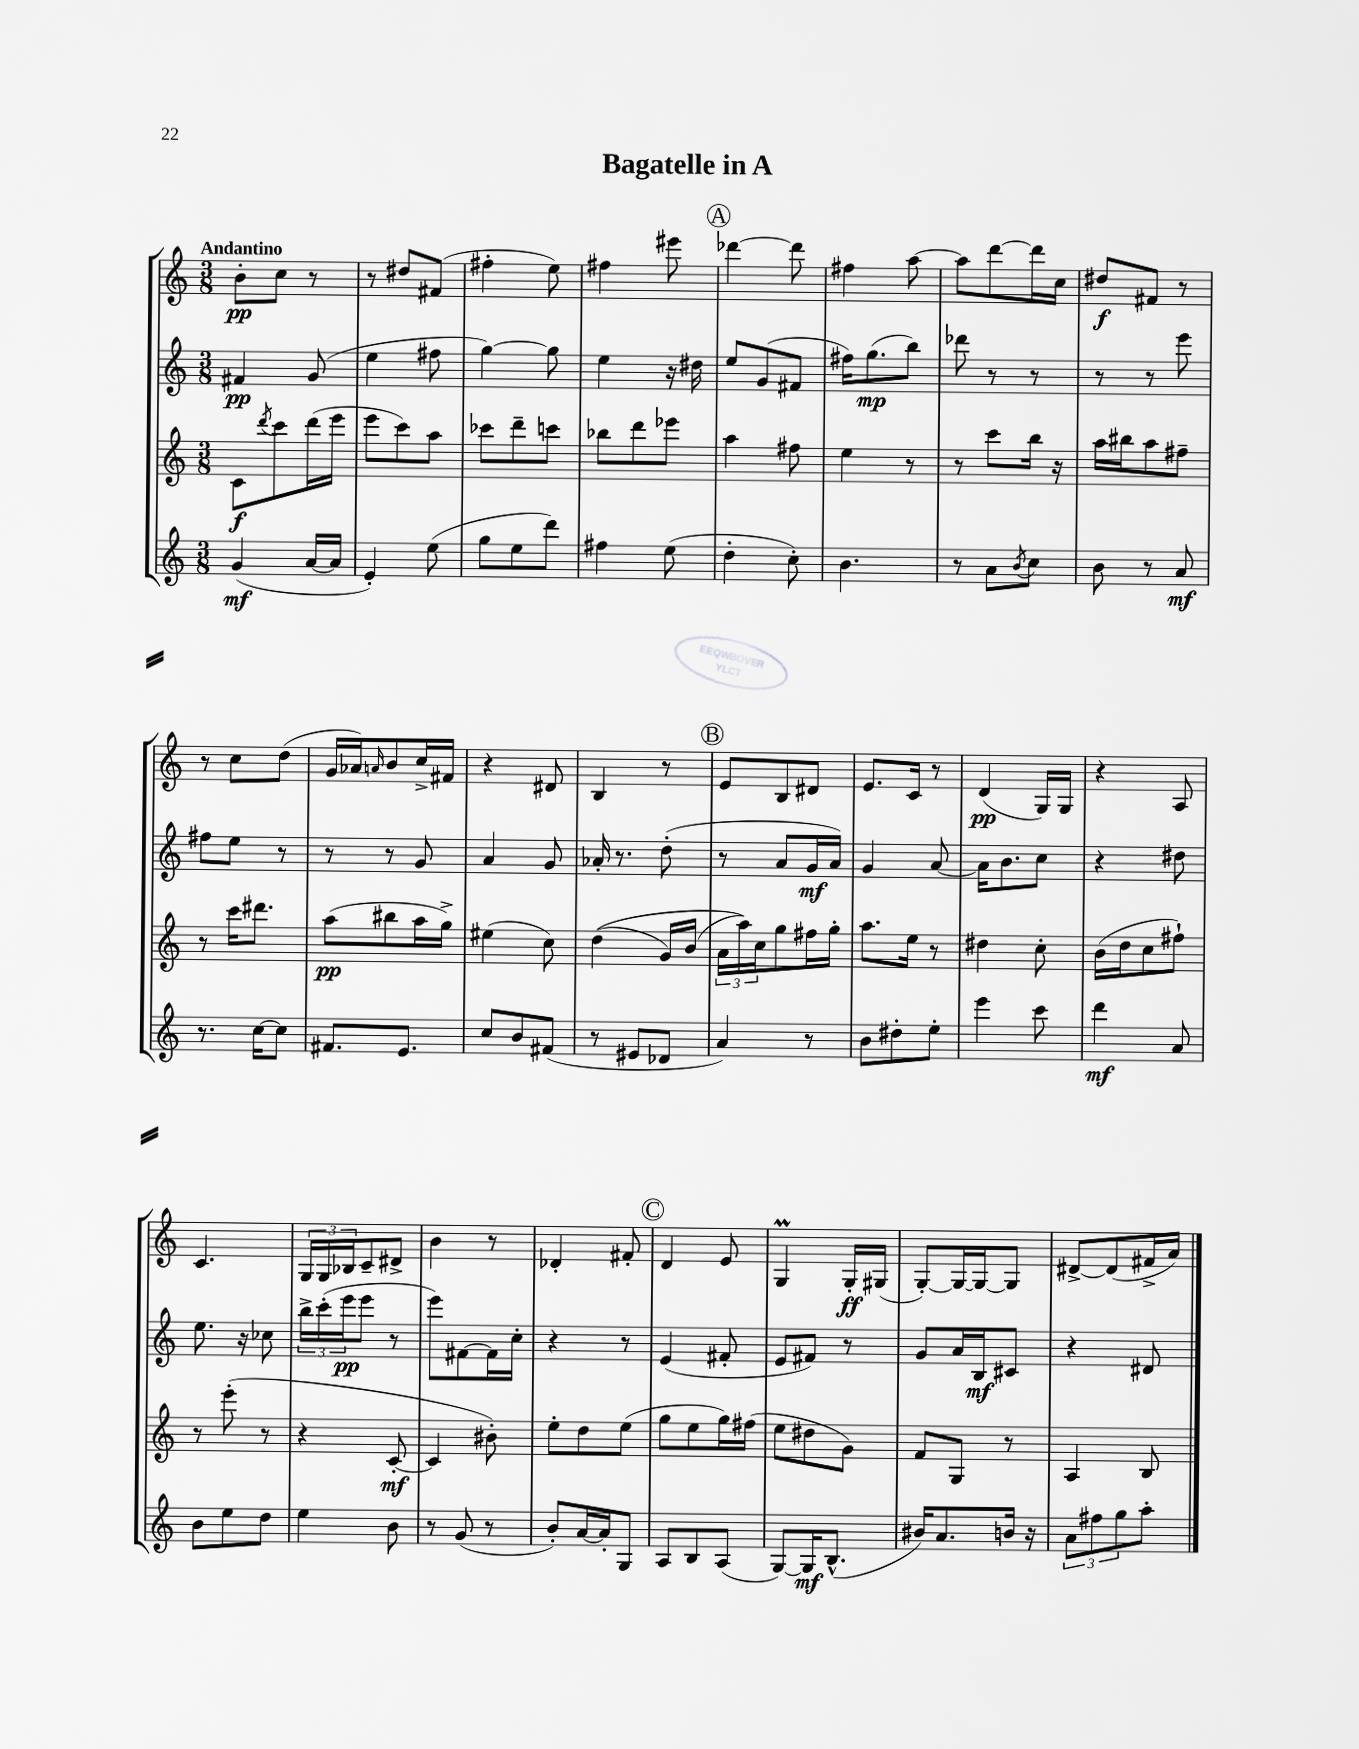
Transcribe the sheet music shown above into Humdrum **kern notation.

**kern	**dynam	**kern	**dynam	**kern	**dynam	**kern	**dynam
*part4	*part4	*part3	*part3	*part2	*part2	*part1	*part1
*staff4	*staff4	*staff3	*staff3	*staff2	*staff2	*staff1	*staff1
*clefG2	*	*clefG2	*	*clefG2	*	*clefG2	*
*k[]	*	*k[]	*	*k[]	*	*k[]	*
*M3/8	*	*M3/8	*	*M3/8	*	*M3/8	*
=1	=1	=1	=1	=1	=1	=1	=1
!	!	!	!	!	!	!LO:TX:a:B:t=Andantino	!
(4g/	mf	8c\L	f	4f#X/	pp	8b'\L	pp
.	.	8qddd/	.	.	.	.	.
.	.	8ccc\	.	.	.	8cc\J	.
[16a/LL	.	(16ddd\L	.	(8g/	.	8r	.
16a/JJ]	.	16eee\JJ	.	.	.	.	.
=2	=2	=2	=2	=2	=2	=2	=2
4e'/)	.	8eee\L	.	4ee\	.	8r	.
.	.	8ccc\)	.	.	.	8dd#X/L	.
(8ee\	.	8aa\J	.	8ff#X\	.	(8f#X/J	.
=3	=3	=3	=3	=3	=3	=3	=3
8gg\L	.	8ccc-X\L	.	[4gg\)	.	4ff#X'\	.
8ee\	.	8ddd~\	.	.	.	.	.
8ddd\J)	.	8cccn\J	.	8gg\]	.	8ee\)	.
=4	=4	=4	=4	=4	=4	=4	=4
4ff#X\	.	8bb-X\L	.	4ee\	.	4ff#X\	.
.	.	8ddd\	.	.	.	.	.
(8ee\	.	8eee-X\J	.	16r	.	8eee#X\	.
.	.	.	.	16dd#X\	.	.	.
!!LO:REH:place=s1:t=A
=5	=5	=5	=5	=5	=5	=5	=5
4dd'\	.	4aa\	.	8ee/L	.	[4ddd-X\	.
.	.	.	.	(8g/	.	.	.
8cc'\)	.	8ff#X\	.	8f#X/J	.	8ddd-\]	.
=6	=6	=6	=6	=6	=6	=6	=6
4.b\	.	4ee\	.	16ff#X\KL)	.	4ff#X\	.
.	.	.	.	(8.gg\	mp	.	.
.	.	8r	.	8bb\J)	.	[8aa\	.
=7	=7	=7	=7	=7	=7	=7	=7
8r	.	8r	.	8ddd-X\	.	8aa\L]	.
8a\L	.	8ccc\L	.	8r	.	[8ddd\	.
8qb/	.	.	.	.	.	.	.
8cc\J	.	16bb\Jk	.	8r	.	16ddd\L]	.
.	.	16r	.	.	.	16cc\JJ	.
=8	=8	=8	=8	=8	=8	=8	=8
8b\	.	16aa\LL	.	8r	.	8dd#X/L	f
.	.	16bb#X\J	.	.	.	.	.
8r	.	8aa\	.	8r	.	8f#X/J	.
8a/	mf	8ff#X~\J	.	8eee\	.	8r	.
!!LO:LB:g=z
=9	=9	=9	=9	=9	=9	=9	=9
8.r	.	8r	.	8ff#X\L	.	8r	.
.	.	16ccc\KL	.	8ee\J	.	8cc\L	.
[16cc\KL	.	8.ddd#X\J	.	.	.	.	.
8cc\J]	.	.	.	8r	.	(8dd\J	.
=10	=10	=10	=10	=10	=10	=10	=10
8.f#X/L	.	(8aa\L	pp	8r	.	16g/LL	.
.	.	.	.	.	.	16a-X/J)	.
.	.	.	.	.	.	16qqan/	.
.	.	8bb#X\	.	8r	.	8b/	.
8.e/J	.	.	.	.	.	.	.
.	.	16aa\L	.	8g/	.	16cc^/L	.
.	.	16gg^\JJ)	.	.	.	16f#X/JJ	.
=11	=11	=11	=11	=11	=11	=11	=11
8cc/L	.	(4ee#X\	.	4a/	.	4r	.
8b/	.	.	.	.	.	.	.
(8f#X/J	.	8cc\)	.	8g/	.	8d#X/	.
=12	=12	=12	=12	=12	=12	=12	=12
8r	.	((4dd\	.	16a-X'/	.	4B/	.
.	.	.	.	8.r	.	.	.
8e#X/L	.	.	.	.	.	.	.
8d-X/J	.	16g/LL)	.	(8dd'\	.	8r	.
.	.	(16b/JJ	.	.	.	.	.
!!LO:REH:place=s1:t=B
=13	=13	=13	=13	=13	=13	=13	=13
4a/)	.	24a\LL	.	8r	.	8e/L	.
.	.	24aa\))	.	.	.	.	.
.	.	24cc\J	.	.	.	.	.
.	.	8gg\	.	8a/L	.	8B/	.
8r	.	16ff#X\L	.	16g/L	mf	8d#X/J	.
.	.	16gg'\JJ	.	16a/JJ)	.	.	.
=14	=14	=14	=14	=14	=14	=14	=14
8b\L	.	8.aa\L	.	4g/	.	8.e/L	.
8dd#X'\	.	.	.	.	.	.	.
.	.	16ee\Jk	.	.	.	16c/Jk	.
8ee'\J	.	8r	.	[8a/	.	8r	.
=15	=15	=15	=15	=15	=15	=15	=15
4eee\	.	4dd#X\	.	16a\KL]	.	(4d/	pp
.	.	.	.	8.b\	.	.	.
8ccc\	.	8cc'\	.	8cc\J	.	16G/LL)	.
.	.	.	.	.	.	16G/JJ	.
=16	=16	=16	=16	=16	=16	=16	=16
4ddd\	mf	(16b\LL	.	4r	.	4r	.
.	.	16dd\J	.	.	.	.	.
.	.	8cc\	.	.	.	.	.
8a/	.	8ff#X`\J)	.	8dd#X\	.	8A/	.
!!LO:LB:g=z
=17	=17	=17	=17	=17	=17	=17	=17
8b\L	.	8r	.	8.ee\	.	4.c/	.
8ee\	.	(8eee'\	.	.	.	.	.
.	.	.	.	16r	.	.	.
8dd\J	.	8r	.	8cc-X\	.	.	.
=18	=18	=18	=18	=18	=18	=18	=18
4ee\	.	4r	.	24bb^\LL	.	24G/LL	.
.	.	.	.	(24ccc'\	.	24G/	.
.	.	.	.	24eee\J	pp	24B-X/J	.
.	.	.	.	8eee\J	.	8c~/	.
8b\	.	[8c'/	mf	8r	.	8d#X^/J	.
=19	=19	=19	=19	=19	=19	=19	=19
8r	.	4c/]	.	8eee\L)	.	4b\	.
(8g/	.	.	.	[8f#X\	.	.	.
8r	.	8b#X'\)	.	16f#\L]	.	8r	.
.	.	.	.	16cc'\JJ	.	.	.
=20	=20	=20	=20	=20	=20	=20	=20
8b'/L)	.	8ee'\L	.	4r	.	4d-X'/	.
[16a/L	.	8dd\	.	.	.	.	.
16a'/J]	.	.	.	.	.	.	.
8G/J	.	(8ee\J	.	8r	.	8f#X'/	.
!!LO:REH:place=s1:t=C
=21	=21	=21	=21	=21	=21	=21	=21
8A/L	.	8gg\L	.	(4e/	.	4d/	.
8B/	.	8ee\	.	.	.	.	.
(8A/J	.	16gg\L)	.	8f#X'/	.	8e/	.
.	.	(16ff#X\JJ	.	.	.	.	.
=22	=22	=22	=22	=22	=22	=22	=22
[8G/L)	.	8ee\L	.	8e/L	.	4GM/	.
16G/K]	mf	8dd#X\	.	8f#X/J)	.	.	.
(8.B^^/J	.	.	.	.	.	.	.
.	.	8g\J)	.	8r	.	16G'/LL	ff
.	.	.	.	.	.	(16G#X/JJ	.
=23	=23	=23	=23	=23	=23	=23	=23
16b#X/KL)	.	8f/L	.	8g/L	.	[8G'/L)	.
8.a/	.	.	.	.	.	.	.
.	.	8G/J	.	16a/L	.	16G/L_	.
.	.	.	.	16B/J	mf	16G/J_	.
16bn/Jk	.	8r	.	8c#X/J	.	8G/J]	.
16r	.	.	.	.	.	.	.
=24	=24	=24	=24	=24	=24	=24	=24
12a\L	.	4A/	.	4r	.	[8d#X^/L	.
12ff#X\	.	.	.	.	.	.	.
.	.	.	.	.	.	(8d#/]	.
12gg\	.	.	.	.	.	.	.
8aa'\J	.	8B/	.	8d#X/	.	16f#X^/L	.
.	.	.	.	.	.	16a/JJ)	.
==	==	==	==	==	==	==	==
*-	*-	*-	*-	*-	*-	*-	*-
